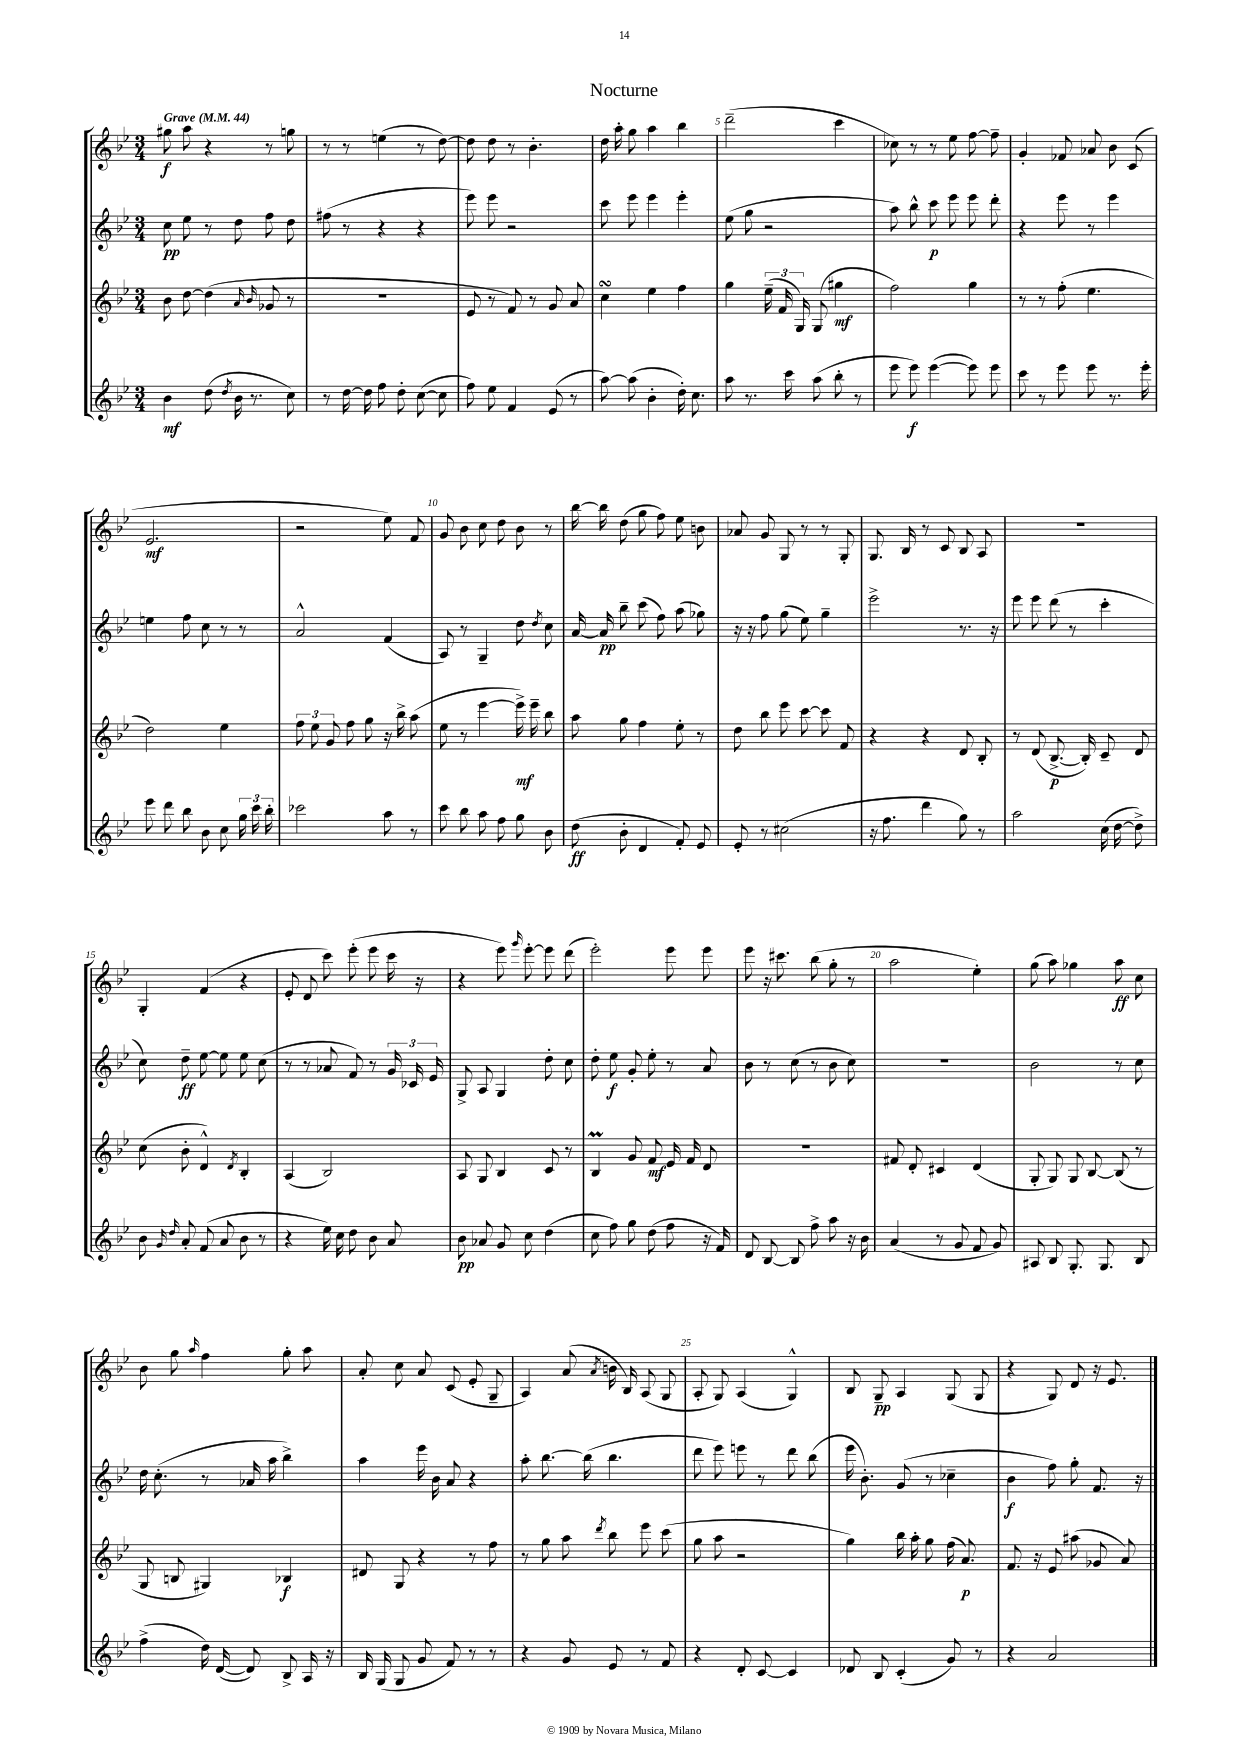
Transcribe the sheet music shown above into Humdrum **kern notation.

**kern	**kern	**kern	**kern
*staff4	*staff3	*staff2	*staff1
*clefG2	*clefG2	*clefG2	*clefG2
*k[b-e-]	*k[b-e-]	*k[b-e-]	*k[b-e-]
*M3/4	*M3/4	*M3/4	*M3/4
*MM44	*MM44	*MM44	*MM44
4b-	8b-	8cc	8gg#
.	[8dd	8ee-	8aa
(8dd	(4dd]	8r	4r
8qdd	.	.	.
16b-	.	8dd	.
8.r	.	.	.
.	16qqa	.	.
.	16qqb-	.	.
.	8g-	8ff	8r
8cc)	8r	8dd	8gg
=	=	=	=
8r	2.r	(8ff#	8r
[16dd	.	8r	8r
16dd]	.	.	.
8ff	.	4r	(4ee
8dd'	.	.	.
([8cc	.	4r	8r
8cc]	.	.	[8dd)
=	=	=	=
8ff)	8e-	8eee-)	8dd]
8ee-	8r	8eee-	8dd
4f	8f)	2r	8r
.	8r	.	4.b-'
(8e-	8g	.	.
8r	8a	.	.
=	=	=	=
[8aa)	4cc	8ccc	16dd
.	.	.	16aa'
(8aa]	.	8eee-	8gg
4b-'	4ee-	4eee-	4aa
16dd')	4ff	4eee-'	4bb-
8.cc	.	.	.
=	=	=	=
8aa	4gg	(8ee-	(2ddd~
8.r	.	8gg	.
.	(24ee-~	2r	.
.	24f	.	.
16ccc	.	.	.
.	24G)	.	.
(8aa	(8G	.	.
8bb-'	4gg#	.	4ccc
8r	.	.	.
=	=	=	=
8eee-	2ff)	8aa)	8cc-)
8eee-)	.	8bb-^^	8r
([4eee-	.	8ccc	8r
.	.	8eee-	8ee-
8eee-])	4gg	8eee-	[8ff
8eee-	.	8ddd'	8ff~]
=	=	=	=
8ccc	8r	4r	4g'
8r	8r	.	.
8eee-	(8ff'	8eee-	8f-
8eee-	4.ee-	8r	8a-
8.r	.	4eee-	8b-
.	.	.	(8c
16eee-'	.	.	.
=	=	=	=
8eee-	2dd)	4ee	2.e-
8ddd	.	.	.
8bb-	.	8ff	.
8b-	.	8cc	.
8cc	4ee-	8r	.
24gg	.	8r	.
24ccc	.	.	.
24bb-'	.	.	.
=	=	=	=
2ccc-	12ff	2a^^	2r
.	12ee-	.	.
.	12g	.	.
.	8ff	.	.
.	8gg	.	.
8aa	16r	(4f	8ee-)
.	16bb-^	.	.
8r	(8aa	.	8f
=	=	=	=
8ccc	8ee-	8A)	8g
8bb-	8r	8r	8b-
8aa	[4eee-	4G~	8cc
8ff	.	.	8dd
8gg	16eee-^])	8dd	8b-
.	16eee-~	.	.
.	.	8qdd	.
8b-	8bb-	8cc	8r
=	=	=	=
(8dd	8aa	[16a	[16bb-
.	.	16a]	16bb-]
8b-'	8gg	8bb-~	(8dd
4d	4ff	(8ccc	8gg
.	.	8ff)	8ff)
8f')	8ee-'	(8aa	8ee-
8e-	8r	8gg-)	8b
=	=	=	=
8e-'	8dd	16r	8a-
.	.	16r	.
8r	8bb-	8ff	8g
(2cc#	8eee-	(8gg	8G
.	[8ccc	8ee-)	8r
.	8ccc]	4gg~	8r
.	8f	.	8G'
=	=	=	=
16r	4r	2eee-^	8.G
8.ff	.	.	.
.	.	.	16B-
4ddd	4r	.	8r
.	.	.	8c
8gg)	8d	8.r	8B-
8r	8B-'	.	8A
.	.	16r	.
=	=	=	=
2aa	8r	8eee-	2.r
.	(8d	8eee-	.
.	[8.B-^	(8ddd	.
.	.	8r	.
.	16B-'])	.	.
(16cc	8c~	4ccc'	.
[16dd	.	.	.
8dd^])	8d	.	.
=	=	=	=
8b-	(8cc	8cc)	4G'
16qqg	.	.	.
16qqdd	.	.	.
8a'	8b-'	8dd~	.
(8f	4d^^)	[8ee-	(4f
8a	.	8ee-]	.
.	8qd	.	.
8b-	4B-'	8ee-	4r
8r	.	(8cc	.
=	=	=	=
4r	(4A	8r	8e-'
.	.	8r	8d
16ee-)	2B-)	8a-	8ccc)
16cc	.	.	.
8dd	.	8f)	(8eee-'
8b-	.	8r	8eee-
8a	.	24g	16ccc
.	.	24c-	.
.	.	.	16r
.	.	24e-	.
=	=	=	=
8b-	8A	8G^	4r
8a-	8G	8A	.
8g	4B-	4G	8eee-)
.	.	.	16qqggg
8cc	.	.	[8eee-'
(4dd	8c	8dd'	8eee-]
.	8r	8cc	(8ddd
=	=	=	=
8cc	4B-	8dd'	2eee-')
8ff)	.	8ee-	.
8gg	8g	8g'	.
(8dd	8f	8ee-'	.
8ff	16e-	8r	8eee-
.	16f	.	.
16r	8d	8a	8eee-
16f)	.	.	.
=	=	=	=
8d	2.r	8b-	8eee-
[8B-	.	8r	16r
.	.	.	8.ccc#
8B-]	.	(8cc	.
8ff^	.	8r	(8bb-
8aa	.	8b-	8gg'
16r	.	8cc)	8r
16b-	.	.	.
=	=	=	=
(4a	8f#	2.r	2aa
.	8d'	.	.
8r	4c#	.	.
8g	.	.	.
8f	(4d	.	4ee-')
8g)	.	.	.
=	=	=	=
8A#	8G'	2b-	(8gg
8B-	8G)	.	8aa)
8.G'	8G	.	4gg-
.	[8B-	.	.
8.G	.	.	.
.	(8B-]	8r	8aa
8B-	8r	8cc	8cc
=	=	=	=
(4ff^	8G	16dd	8b-
.	.	(8.cc'	.
.	8B	.	8gg
.	.	.	16qqaa
16dd)	4G#)	8r	4ff
([16d	.	.	.
8d])	.	16a-	.
.	.	16aa	.
8B-^	4B-	4bb-^)	8gg'
16A	.	.	8aa
16r	.	.	.
=	=	=	=
16B-	8d#	4aa	8a'
(16G	.	.	.
8G	8G	.	8cc
8g	4r	16eee-	8a
.	.	16b-	.
8f)	.	8a	(8c
8r	8r	4r	8e-'
8r	8ff	.	8G~
=	=	=	=
4r	8r	8aa'	4A)
.	8gg	[8.bb-	.
8g	8aa	.	(8a
.	.	(16bb-]	.
.	8qddd	.	8qa
8e-	8bb-	4.bb-	16b
.	.	.	16B-)
8r	8eee-	.	(8A
8f	(8ccc	.	8G
=	=	=	=
4r	8gg	8ddd	8A'
.	8aa	8eee-)	8G)
8d'	2r	8eee	(4A
[8c	.	8r	.
4c]	.	8ddd	4G^^)
.	.	(8bb-	.
=	=	=	=
8d-	4gg)	16eee-	8B-
.	.	8.b-')	.
8B-	.	.	8G~
(4c'	16bb-	(8g	4A
.	16aa'	.	.
.	8gg	8r	.
8g)	(16ff	4cc-~	(8G
.	8.a)	.	.
8r	.	.	8G
=	=	=	=
4r	8.f	4b-	4r
.	16r	.	.
2a	8e-	8ff)	8G)
.	(8aa#	8gg'	8d
.	8g-	8.f	16r
.	.	.	8.e-
.	8a)	.	.
.	.	16r	.
==	==	==	==
*-	*-	*-	*-
